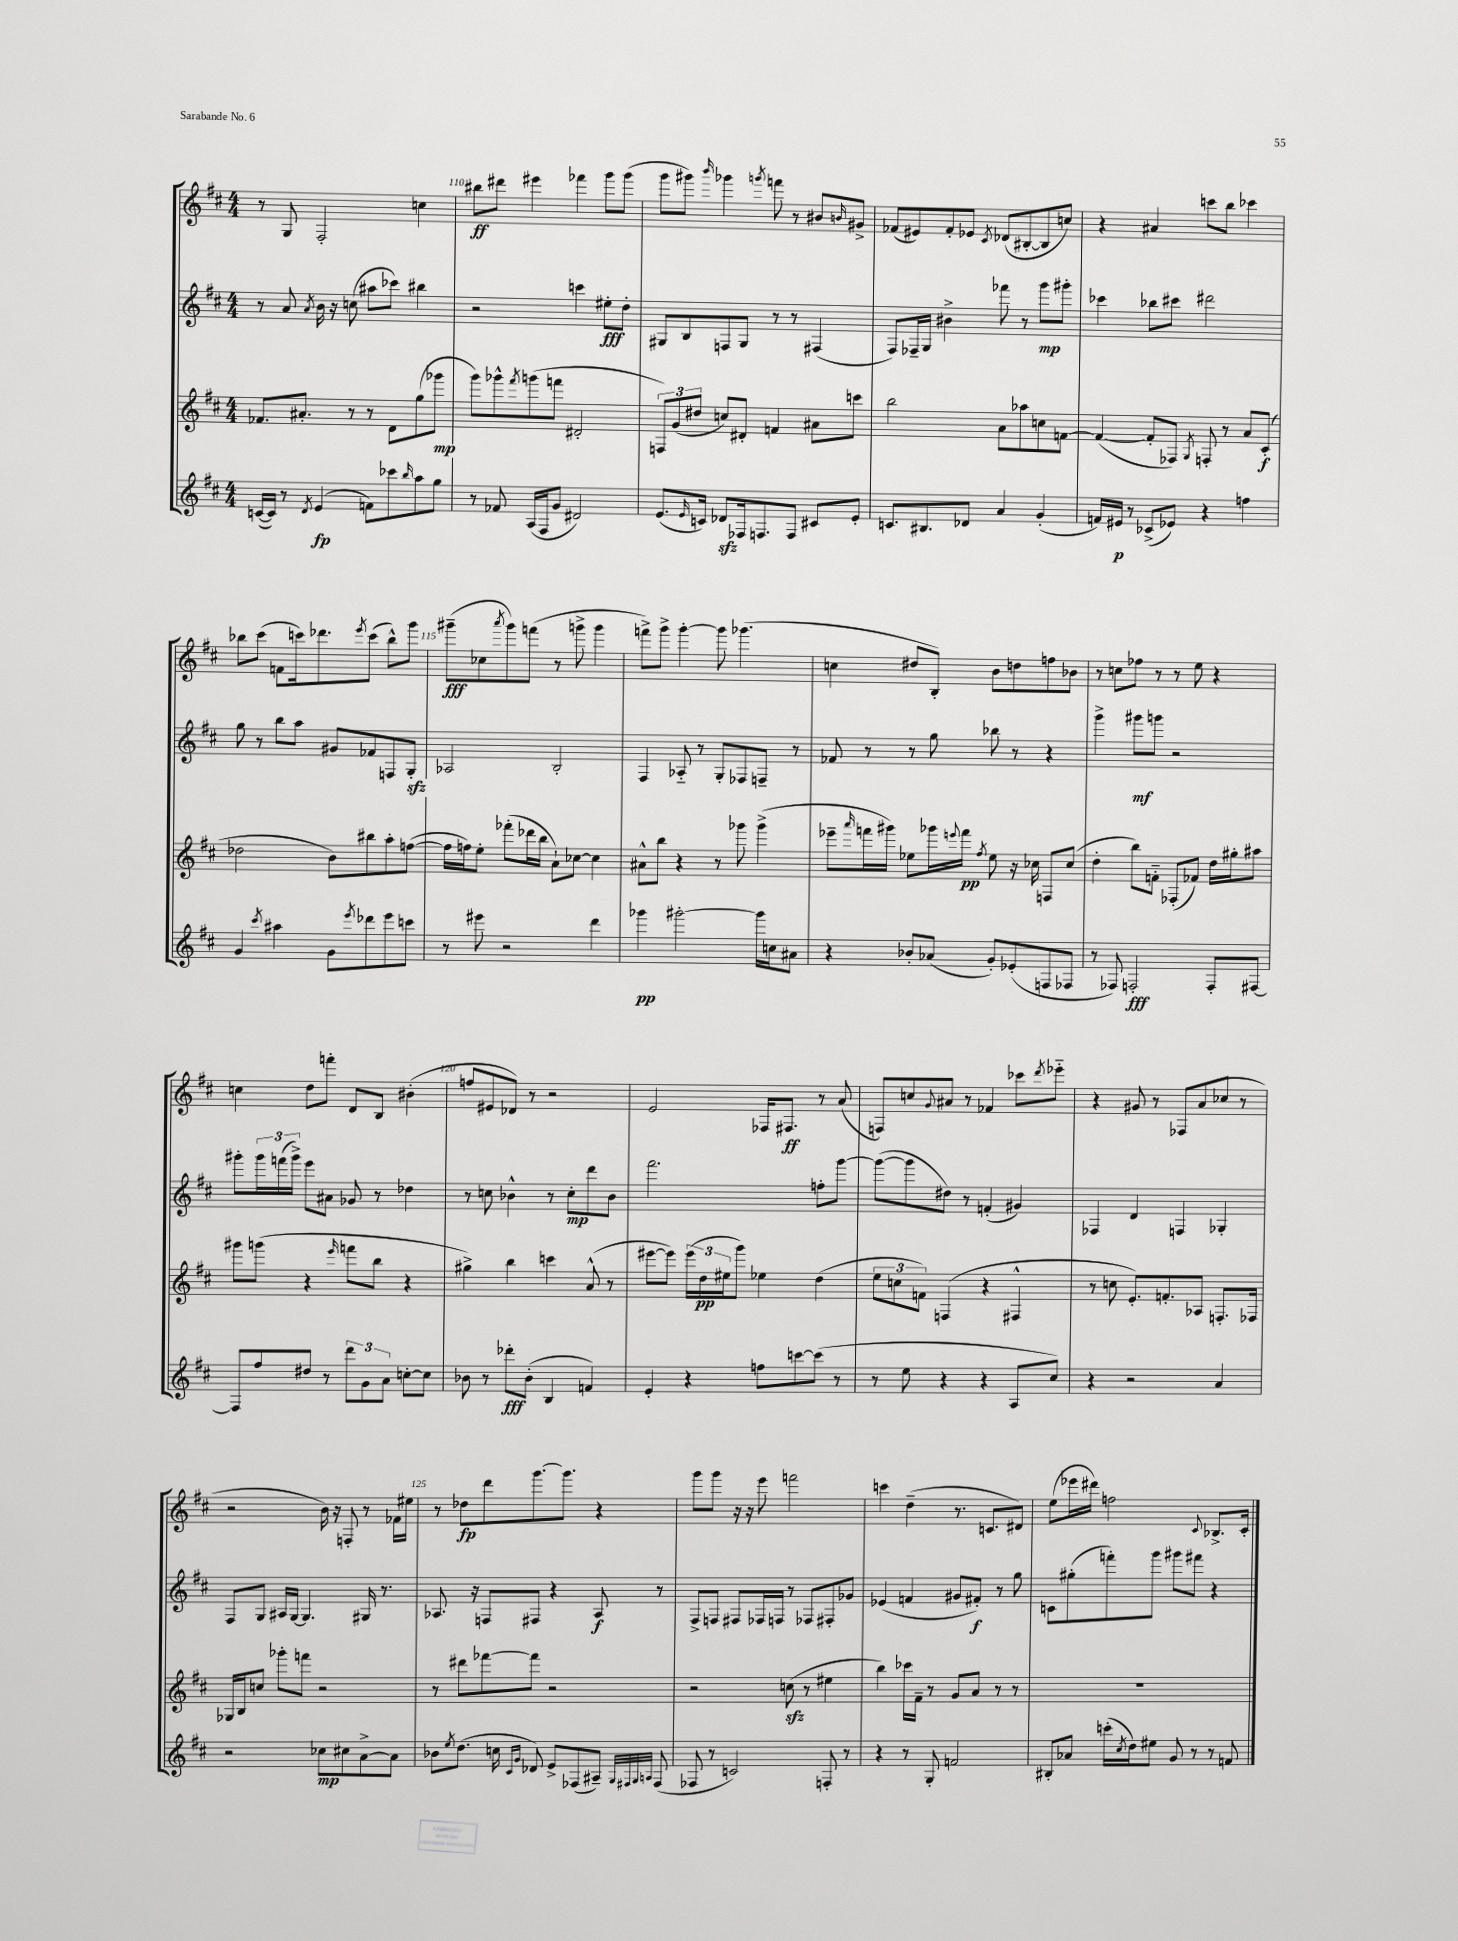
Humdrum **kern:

**kern	**dynam	**kern	**dynam	**kern	**dynam	**kern	**dynam
*part4	*part4	*part3	*part3	*part2	*part2	*part1	*part1
*staff4	*staff4	*staff3	*staff3	*staff2	*staff2	*staff1	*staff1
*clefG2	*	*clefG2	*	*clefG2	*	*clefG2	*
*k[f#c#]	*	*k[f#c#]	*	*k[f#c#]	*	*k[f#c#]	*
*M4/4	*	*M4/4	*	*M4/4	*	*M4/4	*
=109	=109	=109	=109	=109	=109	=109	=109
([16cn/LL	.	8.f-X/L	.	8r	.	8r	.
16c/JJ])	.	.	.	.	.	.	.
8r	.	.	.	8a/	.	8G/	.
.	.	8.a#X'/J	.	.	.	.	.
8qd/	.	.	.	8qa/	.	.	.
(4e/	fp	.	.	16b\	.	2F#'/	.
.	.	.	.	16r	.	.	.
.	.	8r	.	(8ccn\	.	.	.
8fn\L)	.	8r	.	8aa#X\L	.	.	.
8ccc-X\	.	8d\L	.	8ccc-X\J)	.	.	.
16qqbb/	.	.	.	.	.	.	.
8aa\	.	(8gg\	.	4bb#X\	.	4ccn\	.
8gg\J	.	8ggg-X\J	mp	.	.	.	.
=110	=110	=110	=110	=110	=110	=110	=110
8r	.	8ggg\L)	.	2r	.	8bb#X\L	ff
8f-X/	.	8ggg-X^^\	.	.	.	8ddd#X\J	.
.	.	8qfff#/	.	.	.	.	.
(16A/LL	.	(8gggn\	.	.	.	4eee#X\	.
16F#/J	.	.	.	.	.	.	.
8g/J	.	8fffn\J	.	.	.	.	.
2d#X/)	.	2d#X'/	.	4cccn\	.	4fff-X\	.
.	.	.	.	8ee#X'\L	fff	8ggg\L	.
.	.	.	.	8dd'\J	.	(8ggg\J	.
=111	=111	=111	=111	=111	=111	=111	=111
(8.e/L	.	12Fn/L)	.	8G#X/L	.	8ggg\L	.
.	.	(12g/	.	.	.	.	.
.	.	.	.	8B/	.	8ggg#X\J)	.
.	.	12dd#X/J	.	.	.	.	.
16qqe/	.	.	.	.	.	.	.
16cn/Jk)	.	.	.	.	.	.	.
.	.	.	.	.	.	16qqbbb/	.
8d-Xzz/L	.	8ccn/L)	.	8Fn/	.	4ggg-X\	.
16F-X/k	.	8d#X'/J	.	8G#/J	.	.	.
8.Fn/	.	.	.	.	.	.	.
.	.	.	.	.	.	8qgggn/	.
.	.	4fn/	.	8r	.	8fffn\	.
8F/J	.	.	.	8r	.	8r	.
8c#X/L	.	8a#X\L	.	(4F#X/	.	8b#X/L	.
.	.	.	.	.	.	16qqbn/	.
8e'/J	.	8cccn\J	.	.	.	8g#X^/J	.
=112	=112	=112	=112	=112	=112	=112	=112
8.cn/L	.	2bb\	.	8F#/L)	.	(8f-X/L	.
.	.	.	.	16F-X~/L	.	8e#X/)	.
8.B#X/	.	.	.	16G/JJ	.	.	.
.	.	.	.	4b#X^\	.	8f-'/	.
8d-X/J	.	.	.	.	.	8e-X/J	.
.	.	.	.	.	.	8qc#/	.
4a/	.	8a\L	.	8fff-X\	.	(8d-X/L	.
.	.	8aa-X\	.	8r	.	[8B#X'/	.
(4g'/	.	8ccn\	.	8ggg\L	mp	8B#/]	.
.	.	[8fn\J	.	8ggg#X'\J	.	8ccn/J)	.
=113	=113	=113	=113	=113	=113	=113	=113
16fn/LL)	.	(4f/_	.	4ccc-X\	.	4r	.
16e#X/JJ	p	.	.	.	.	.	.
8r	.	.	.	.	.	.	.
(8c-X^/L	.	8f'/L]	.	8bb-X\L	.	4a#X/	.
8e-X/J)	.	8F-X/J)	.	8ccc#X\J	.	.	.
.	.	8qG/	.	.	.	.	.
4r	.	8Fn'/	.	2ddd#X\	.	8cccn\L	.
.	.	8r	.	.	.	8bb\J	.
4ffn\	.	8a/L	.	.	.	4ccc-X\	.
.	.	(8c#'/J	f	.	.	.	.
!!LO:LB:g=z
=114	=114	=114	=114	=114	=114	=114	=114
4g/	.	2dd-X\	.	8gg\	.	8bb-X\L	.
.	.	.	.	8r	.	(8ccc#\J	.
8qccc#/	.	.	.	.	.	.	.
4aa#X\	.	.	.	8bb\L	.	8fn\L	.
.	.	.	.	8aa\J	.	16cccn\k)	.
.	.	.	.	.	.	8.ddd-X\	.
8g\L	.	8b\L)	.	8g#X/L	.	.	.
8qeee/	.	.	.	.	.	8qeee/	.
8ddd-X\	.	8bb#X\	.	8f-X/	.	(8ccc\J	.
8eee\	.	8aa'\	.	8Fn/	.	8bb-^^\L)	.
8cccn\J	.	([8ffn\J	.	8Gzz'/J	.	8ggg\J	.
=115	=115	=115	=115	=115	=115	=115	=115
8r	.	16ff\LL]	.	2A-X/	.	(8ggg#X~\L	fff
.	.	16ffn\J)	.	.	.	.	.
8eee#X\	.	8ee'\J	.	.	.	8cc-X\	.
.	.	.	.	.	.	8qaaa/	.
2r	.	(8fff-X'\L	.	.	.	8ggg#\)	.
.	.	16ddd-X\L	.	.	.	(8fffn\J	.
.	.	16bb\JJ	.	.	.	.	.
.	.	8a`\L)	.	2B'/	.	8r	.
.	.	[8cc-X\J	.	.	.	8gggn^\	.
4ddd\	.	4cc-\]	.	.	.	4ggg\	.
=116	=116	=116	=116	=116	=116	=116	=116
4ggg-X\	pp	8a#X^^\L	.	4F#/	.	8fffn^\L)	.
.	.	8bb\J	.	.	.	8ggg^\J	.
[2ggg#X'\	.	4r	.	8A-X/	.	[4ggg'\	.
.	.	.	.	8r	.	.	.
.	.	8r	.	8G'/L	.	8ggg\]	.
.	.	8ggg-X\	.	8F-X/	.	(4.ggg-X\	.
16ggg#\LL]	.	(4ggg-^\	.	8Fn~/J	.	.	.
16ccn\J	.	.	.	.	.	.	.
8a#X\J	.	.	.	8r	.	.	.
=117	=117	=117	=117	=117	=117	=117	=117
4r	.	8eee-X~\L	.	8f-X/	.	4ccn\	.
.	.	16qqaaa/	.	.	.	.	.
.	.	16fffn\L	.	8r	.	.	.
.	.	16ggg#X\JJ)	.	.	.	.	.
8b-X'/L	.	8ee-X\L	.	8r	.	8dd#X/L	.
(8a-X/J	.	16ggg-X\L	.	8gg\	.	8B'/J)	.
.	.	8qqeeen/	.	.	.	.	.
.	.	16fff\JJ	pp	.	.	.	.
.	.	8qff#/	.	.	.	.	.
8g'/L)	.	8ee-\	.	8bb-X\	.	8b\L	.
(8e-X'/	.	16r	.	8r	.	8ddn\	.
.	.	16cc-X\	.	.	.	.	.
8Fn/	.	8Fn/L	.	4r	.	8ffn\	.
8F-X/J	.	(8cc-/J	.	.	.	8b-X\J	.
=118	=118	=118	=118	=118	=118	=118	=118
8r	.	4dd'\	.	4ggg^\	.	8r	.
8F-X/)	.	.	.	.	.	8ccn\L	.
2Fn'/	fff	8bb\L)	.	8ggg#X\L	mf	8ff-X\J	.
.	.	8fn\J	.	8gggn\J	.	8r	.
.	.	(8F-X'/L	.	2r	.	8r	.
.	.	8f-X/J)	.	.	.	8ee\	.
8F'/L	.	16dd\LL	.	.	.	4r	.
.	.	16gg#X'\J	.	.	.	.	.
[8F#X/J	.	8aa#X\J	.	.	.	.	.
!!LO:LB:g=z
=119	=119	=119	=119	=119	=119	=119	=119
8F#/L]	.	8ggg#X\L	.	8ggg#X'\L	.	4ccn\	.
8ff#/	.	(8gggn\J	.	24ggg#\L	.	.	.
.	.	.	.	(24fffn\	.	.	.
.	.	.	.	24ggg#^\JJ)	.	.	.
8dd#X/J	.	4r	.	8eee\L	.	8dd\L	.
8r	.	.	.	8a#X\J	.	8fffn'\J	.
.	.	16qqeee/	.	.	.	.	.
12ddd\L	.	8fffn\L	.	8g-X/	.	8d/L	.
12g\	.	.	.	.	.	.	.
.	.	8bb\J	.	8r	.	8B/J	.
12a\J	.	.	.	.	.	.	.
[8ccn'\L	.	4r	.	4dd-X\	.	(4b#X'\	.
8cc\J]	.	.	.	.	.	.	.
=120	=120	=120	=120	=120	=120	=120	=120
8b-X\	.	4gg#X^\)	.	8r	.	8ffn/L	.
8r	.	.	.	8ccn\	.	8e#X/	.
8ddd-X'\L	fff	4bb\	.	4b-X^^\	.	8d-X/J)	.
(8b-'\J	.	.	.	.	.	8r	.
4B/	.	4cccn\	.	8r	.	2r	.
.	.	.	.	8cc'\L	mp	.	.
4fn/)	.	(8a^^/	.	8ddd\	.	.	.
.	.	8r	.	8b-\J	.	.	.
=121	=121	=121	=121	=121	=121	=121	=121
4e'/	.	[8eee#X\L	.	2.fff#\	.	2e/	.
.	.	8eee#\J])	.	.	.	.	.
4r	.	(24eee#\LL	.	.	.	.	.
.	.	24dd\	pp	.	.	.	.
.	.	24ee#X\J	.	.	.	.	.
.	.	8ggg\J)	.	.	.	.	.
8ffn\L	.	4ee-X\	.	.	.	16F-X/KL	.
.	.	.	.	.	.	8.F#X/J	ff
[8cccn\	.	.	.	.	.	.	.
(8ccc\J]	.	(4dd\	.	8ffn'\L	.	8r	.
8r	.	.	.	[8ggg\J	.	(8a/	.
=122	=122	=122	=122	=122	=122	=122	=122
8r	.	12ee\L	.	(8ggg\L_	.	8Fn/L)	.
.	.	12ccn\	.	.	.	.	.
8ee\	.	.	.	8ggg\]	.	8ccn/	.
.	.	12fn\J)	.	.	.	.	.
.	.	.	.	.	.	8qqg/	.
4r	.	(4Fn/	.	8dd#X\J)	.	8a#X/J	.
.	.	.	.	8r	.	8r	.
4r	.	4r	.	(4fn'/	.	4f-X/	.
8A/L	.	4F#X^^/	.	4g#X/)	.	8ccc-X\L	.
.	.	.	.	.	.	8qddd/	.
8cc#/J)	.	.	.	.	.	8eee-X\J	.
=123	=123	=123	=123	=123	=123	=123	=123
4r	.	8r	.	4F-X/	.	4r	.
.	.	8ccn\	.	.	.	.	.
2r	.	8.e'/L)	.	4d/	.	8g#X/	.
.	.	.	.	.	.	8r	.
.	.	8.fn'/	.	.	.	.	.
.	.	.	.	4Fn/	.	8F-X/L	.
.	.	8A-X/J	.	.	.	(8a/	.
4a/	.	8.Fn'/L	.	4G-X'/	.	8cc-X/J	.
.	.	.	.	.	.	8r	.
.	.	16F-X/Jk	.	.	.	.	.
!!LO:LB:g=z
=124	=124	=124	=124	=124	=124	=124	=124
2r	.	16G-X/LL	.	8F#/L	.	2r	.
.	.	16B/J	.	.	.	.	.
.	.	8ccn/J	.	8G/J	.	.	.
.	.	8ggg-X'\L	.	16A#X/LL	.	.	.
.	.	.	.	[16G/JJ	.	.	.
.	.	8fffn\J	.	4.G/]	.	.	.
8cc-X\L	mp	2r	.	.	.	16b\)	.
.	.	.	.	.	.	16r	.
8cc#X\	.	.	.	.	.	8Fn'/	.
[8a^\	.	.	.	16G#X/	.	8r	.
.	.	.	.	8.r	.	.	.
8a\J]	.	.	.	.	.	16f-X\LL	.
.	.	.	.	.	.	16ee#X\JJ	.
=125	=125	=125	=125	=125	=125	=125	=125
8b-X\L	.	8r	.	8.A-X/	.	8r	.
8qee/	.	.	.	.	.	.	.
(8.dd\J	.	8ddd#X\L	.	.	.	8dd-X\L	fp
.	.	.	.	16r	.	.	.
.	.	[8fff-X\	.	8Fn/L	.	8ddd\	.
16ccn\	.	.	.	.	.	.	.
16qqc#/LL	.	.	.	.	.	.	.
16qqg/JJ	.	.	.	.	.	.	.
8d-X/)	.	8fff-\J]	.	8F#X/J	.	[8.ggg\	.
8e^/L	.	2r	.	4r	.	.	.
.	.	.	.	.	.	8.ggg\J]	.
(8F-X/	.	.	.	.	.	.	.
8A#X~/J)	.	.	.	8A-/	f	4r	.
32qqG/LLL	.	.	.	.	.	.	.
32qqF#X/	.	.	.	.	.	.	.
32qqG/	.	.	.	.	.	.	.
32qqAn/JJJ	.	.	.	.	.	.	.
(8F#/	.	.	.	8r	.	.	.
=126	=126	=126	=126	=126	=126	=126	=126
8F-X/	.	2r	.	8F#^/L	.	8ggg\L	.
8r	.	.	.	8Fn/J	.	8ggg\J	.
2cn/)	.	.	.	8F#X/L	.	16r	.
.	.	.	.	.	.	16r	.
.	.	.	.	16F-X/L	.	8eee\	.
.	.	.	.	16Fn/JJ	.	.	.
.	.	(8ccnzz\	.	8r	.	2fffn\	.
.	.	8r	.	8F-X/L	.	.	.
8Fn'/	.	4ee#X\	.	8F#X'/	.	.	.
8r	.	.	.	8g-X/J	.	.	.
=127	=127	=127	=127	=127	=127	=127	=127
4r	.	4bb\)	.	(4e-X/	.	4cccn\	.
8r	.	16ccc-X\LL	.	4fn/	.	(4dd~\	.
.	.	16f#~\JJ	.	.	.	.	.
8G'/	.	8r	.	.	.	.	.
2fn/	.	8g/L	.	8g#X/L	.	8.r	.
.	.	8a/J	.	8f#X'/J)	f	.	.
.	.	.	.	.	.	8.cn/L	.
.	.	8r	.	8r	.	.	.
.	.	8r	.	8gg\	.	8d#X/J)	.
=128	=128	=128	=128	=128	=128	=128	=128
8B#X'/L	.	1r	.	8cn\L	.	(8ee\L	.
8a-X/J	.	.	.	(8gg#X'\	.	16eee-X\L	.
.	.	.	.	.	.	16ddd#X\JJ)	.
(16cccn'\LL	.	.	.	8fffn'\)	.	2ffn\	.
8qcc#/	.	.	.	.	.	.	.
16dd\J)	.	.	.	.	.	.	.
8ee#X\J	.	.	.	8ggg\J	.	.	.
8g/	.	.	.	8ggg#X\L	.	.	.
8r	.	.	.	8fff#X\J	.	.	.
.	.	.	.	.	.	8qqc#/	.
8r	.	.	.	4r	.	8.B-X^/L	.
8fn/	.	.	.	.	.	.	.
.	.	.	.	.	.	16c#'/Jk	.
==	==	==	==	==	==	==	==
*-	*-	*-	*-	*-	*-	*-	*-
